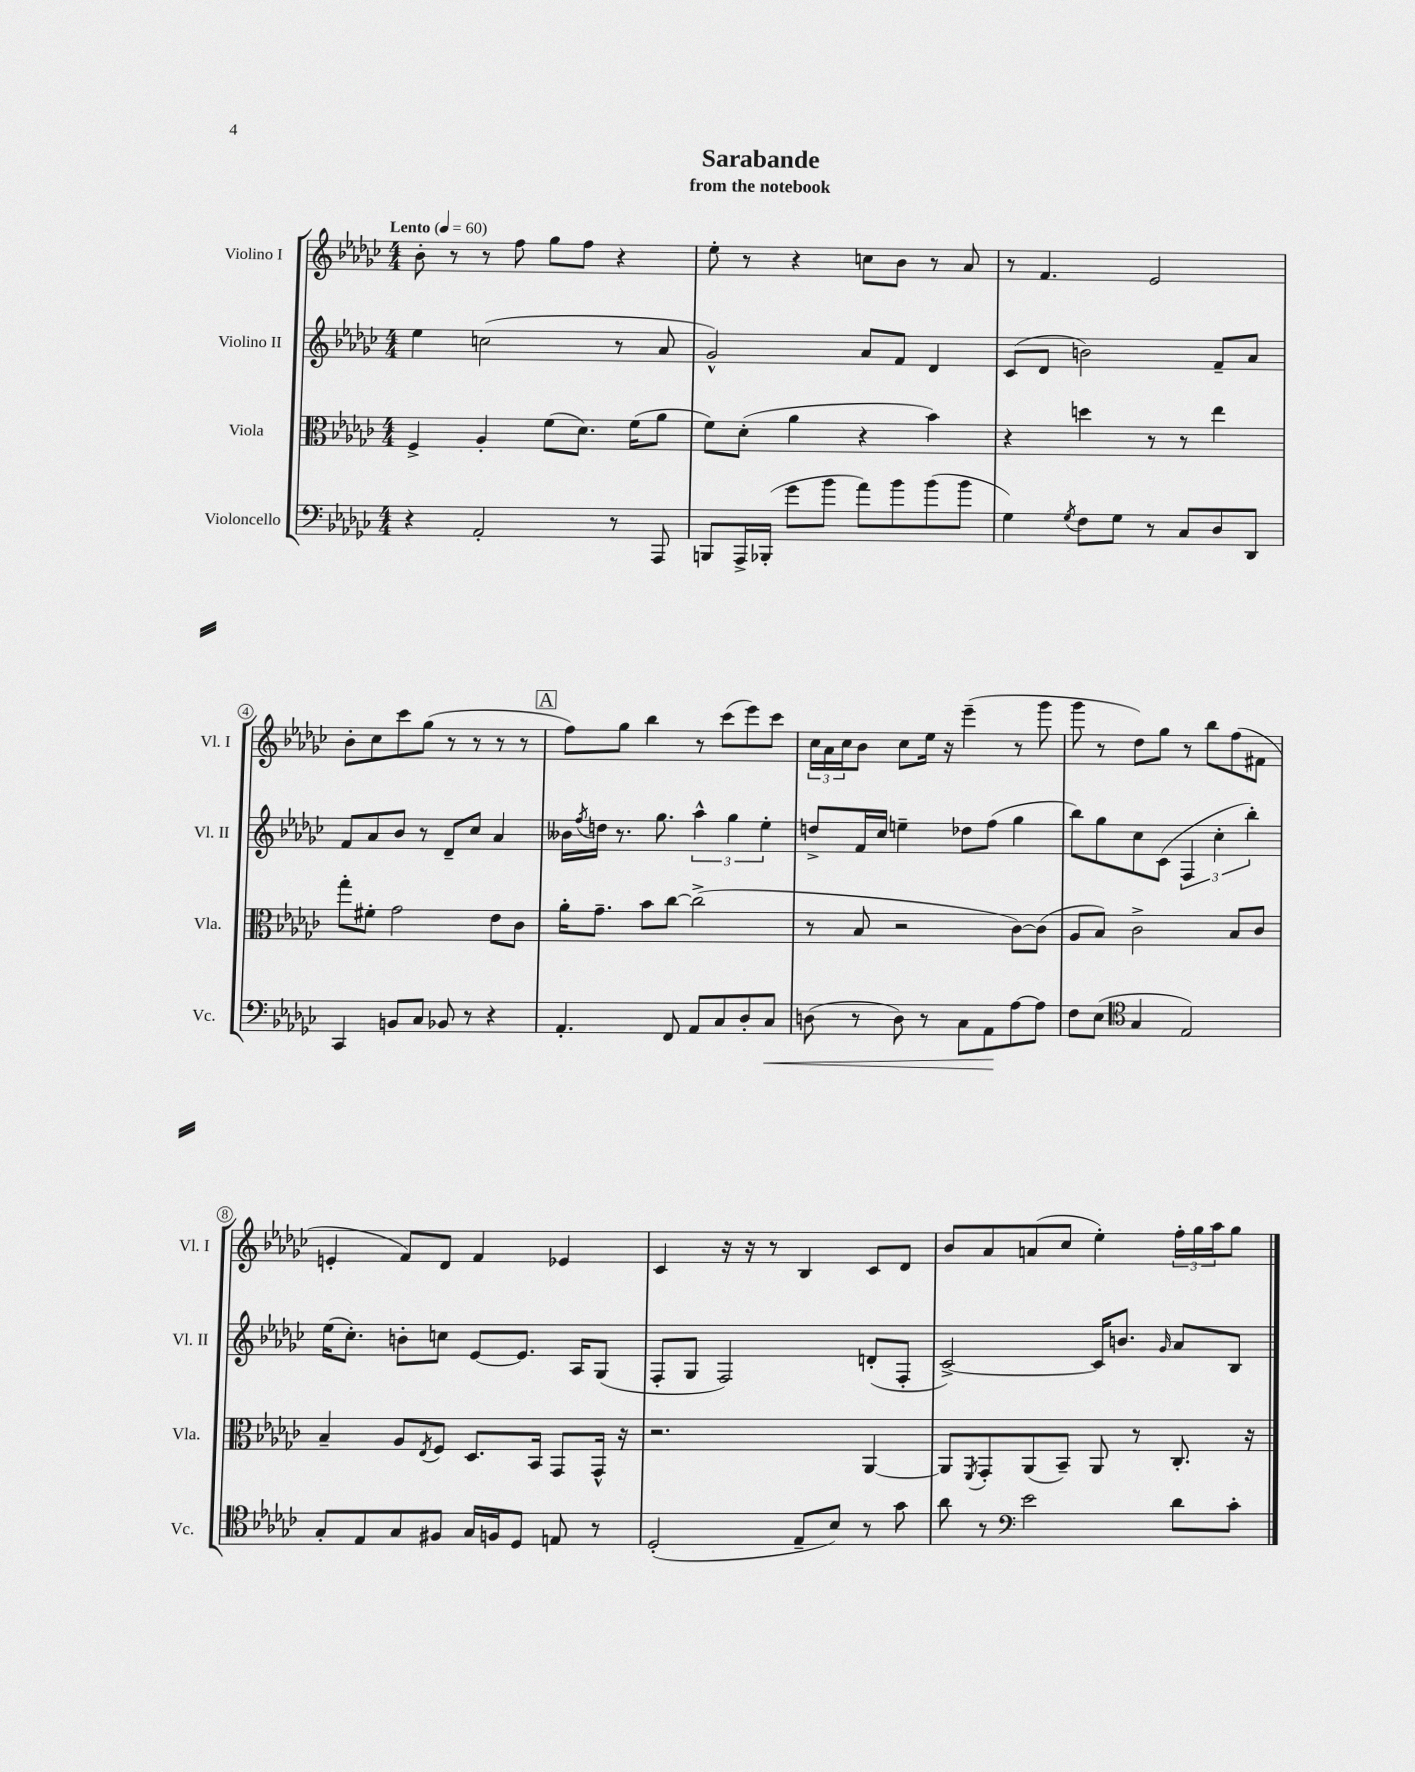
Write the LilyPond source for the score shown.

\header { title = "Sarabande" subtitle = "from the notebook" }
<<
\new StaffGroup <<
\new Staff = "s0" \with { instrumentName = "Violino I" shortInstrumentName = "Vl. I" } {
    \clef treble \key ges \major \numericTimeSignature \time 4/4 \tempo "Lento" 4 = 60
    bes'8-. r8 r8 f''8 ges''8 f''8 r4 |
    ees''8-. r8 r4 c''8 bes'8 r8 aes'8 |
    r8 f'4. ees'2 |
    bes'8-. ces''8 ces'''8 ges''8( r8 r8 r8 r8 |
    \mark \markup { \box "A" } f''8) ges''8 bes''4 r8 ces'''8( ees'''8) ces'''8 |
    \tuplet 3/2 { ces''16 aes'16 ces''16 } bes'8 ces''8 ees''16 r16 ees'''4--( r8 ges'''8 |
    ges'''8 r8 des''8) ges''8 r8 bes''8 f''8( fis'8 |
    e'4-. f'8) des'8 f'4 ees'4 |
    ces'4 r16 r16 r8 bes4 ces'8 des'8 |
    bes'8 aes'8 a'8( ces''8 ees''4-.) \tuplet 3/2 { f''16-. ges''16 aes''16 } ges''8 \bar "|." |
}
\new Staff = "s1" \with { instrumentName = "Violino II" shortInstrumentName = "Vl. II" } {
    \clef treble \key ges \major \numericTimeSignature \time 4/4
    ees''4 c''2( r8 aes'8 |
    ges'2-^) aes'8 f'8 des'4 |
    ces'8( des'8 b'2) f'8-- aes'8 |
    f'8 aes'8 bes'8 r8 des'8-- ces''8 aes'4 |
    \mark \markup { \box "A" } beses'16 \acciaccatura { f''8 } d''16 r8. ges''8. \tuplet 3/2 { aes''4-^ ges''4 ees''4-. } |
    d''8-> f'16 ces''16 e''4-- des''8 f''8( ges''4 |
    bes''8) ges''8 ces''8 ces'8( \tuplet 3/2 { f4 ces''4-. bes''4-.) } |
    ees''16( ces''8.-.) b'8-. c''8 ees'8~ ees'8. aes16 ges8( |
    f8-. ges8 f2) d'8-.( f8-. |
    ces'2~->) ces'16 b'8. \grace { ges'16 } aes'8 bes8 \bar "|." |
}
\new Staff = "s2" \with { instrumentName = "Viola" shortInstrumentName = "Vla." } {
    \clef alto \key ges \major \numericTimeSignature \time 4/4
    f4-> aes4-. f'8( des'8.) f'16( aes'8 |
    f'8) des'8-.( aes'4 r4 bes'4) |
    r4 d''4 r8 r8 ees''4 |
    ges''8-. fis'8-. ges'2 ees'8 ces'8 |
    \mark \markup { \box "A" } aes'16-. ges'8.-- bes'8 ces''8~ ces''2->( |
    r8 bes8 r2 ces'8~) ces'8( |
    aes8 bes8) ces'2-> bes8 ces'8 |
    bes4-- aes8 \acciaccatura { ees8 } f8 des8. bes,16 ges,8 ges,16-^ r16 |
    r2. aes,4~ |
    aes,8 \acciaccatura { f,8 } ges,8-. aes,8( bes,8--) aes,8 r8 ces8.-. r16 \bar "|." |
}
\new Staff = "s3" \with { instrumentName = "Violoncello" shortInstrumentName = "Vc." } {
    \clef bass \key ges \major \numericTimeSignature \time 4/4
    r4 aes,2-. r8 aes,,8 |
    b,,8 aes,,16-> bes,,16-.( ges'8 bes'8 aes'8) bes'8 bes'8( bes'8 |
    ges4) \acciaccatura { ges8 } f8 ges8 r8 ces8 des8 des,8 |
    ces,4 b,8 ces8 bes,8 r8 r4 |
    \mark \markup { \box "A" } aes,4.-. f,8 aes,8 ces8 des8-. ces8\< |
    d8( r8 d8) r8 ces8 aes,8\! aes8~ aes8 |
    f8 ees8( \clef tenor ges4 ees2) |
    ges8-. ees8 ges8 fis8 ges16 f16 des8 e8 r8 |
    des2-.( ees8-- bes8) r8 ges'8 |
    aes'8 r8 \clef bass ees'2 des'8 ces'8-. \bar "|." |
}
>>
>>
\layout { \context { \Score \override BarNumber.stencil = #(make-stencil-circler 0.1 0.3 ly:text-interface::print) } }
